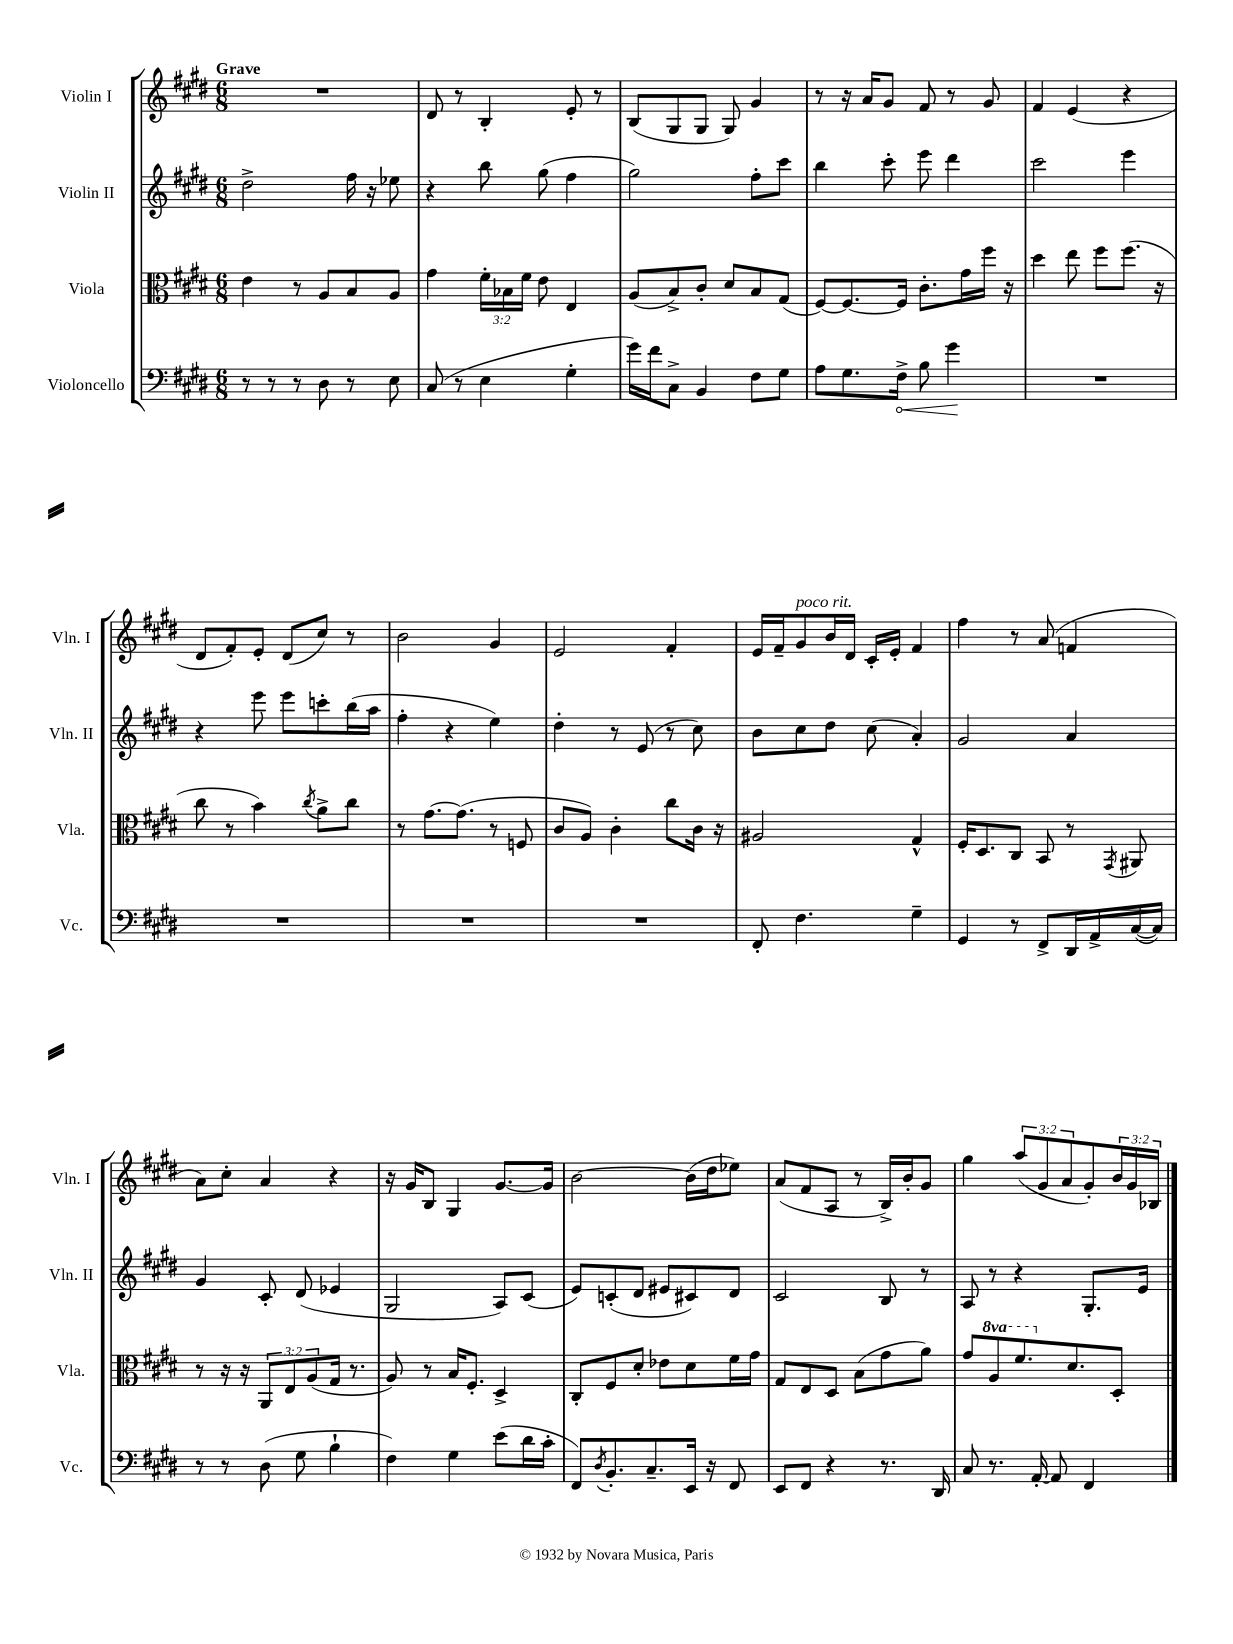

**kern	**kern	**kern	**kern
*staff4	*staff3	*staff2	*staff1
*clefF4	*clefC3	*clefG2	*clefG2
*k[f#c#g#d#]	*k[f#c#g#d#]	*k[f#c#g#d#]	*k[f#c#g#d#]
*M6/8	*M6/8	*M6/8	*M6/8
8r	4e\	2dd#^\	2.r
8r	.	.	.
8r	8r	.	.
8D#\	8A/L	.	.
8r	8B/	16ff#\	.
.	.	16r	.
8E\	8A/J	8ee-\	.
=	=	=	=
(8C#/	4g#\	4r	8d#/
8r	.	.	8r
4E\	24f#'\LL	8bb\	4B'/
.	24B-\	.	.
.	24f#\JJ	.	.
.	8e\	(8gg#\	.
4G#'\	4E/	4ff#\	8e'/
.	.	.	8r
=	=	=	=
16g#\LL)	(8A/L	2gg#\)	(8B/L
16f#\J	.	.	.
8C#^\J	8B^/)	.	8G#/
4BB/	8c#'/J	.	8G#/J
.	8d#/L	.	8G#/)
8F#\L	8B/	8ff#'\L	4g#/
8G#\J	(8G#/J	8ccc#\J	.
=	=	=	=
8A\L	[8F#/L)	4bb\	8r
8.G#\	8.F#/_	.	16r
.	.	.	16a/LK
.	.	8ccc#'\	8g#/J
16F#^\Jk	16F#/]Jk	.	.
8B\	8.c#'\L	8eee\	8f#/
4g#\	.	4ddd#\	8r
.	16g#\L	.	.
.	16ff#\JJ	.	8g#/
.	16r	.	.
=	=	=	=
2.r	4dd#\	2ccc#\	4f#/
.	8ee\	.	(4e/
.	8ff#\L	.	.
.	(8.ff#\J	4eee\	4r
.	16r	.	.
=	=	=	=
2.r	8cc#\	4r	8d#/L
.	8r	.	8f#'/)
.	4b\)	8eee\	8e'/J
.	.	8eee\L	(8d#/L
.	8qcc#/	.	.
.	8a^\L	8ccc'\	8cc#/J)
.	8cc#\J	(16bb\L	8r
.	.	16aa\JJ	.
=	=	=	=
2.r	8r	4ff#'\	2b\
.	[8.g#\L	.	.
.	.	4r	.
.	(8.g#\]J	.	.
.	8r	4ee\)	4g#/
.	8F/	.	.
=	=	=	=
2.r	8c#/L	4dd#'\	2e/
.	8A/J)	.	.
.	4c#'\	8r	.
.	.	(8e/	.
.	8cc#\L	8r	4f#'/
.	16c#\Jk	8cc#\)	.
.	16r	.	.
=	=	=	=
8FF#'/	2A#/	8b\L	16e/LL
.	.	.	16f#~/J
4.F#\	.	8cc#\	8g#/
.	.	8dd#\J	16b/L
.	.	.	16d#/JJ
.	.	(8cc#\	16c#'/LL
.	.	.	16e'/JJ
4G#~\	4G#^^/	4a'/)	4f#/
=	=	=	=
4GG#/	16F#'/LK	2g#/	4ff#\
.	8.D#/	.	.
8r	8C#/J	.	8r
8FF#^/L	8BB/	.	(8a/
16DD#/L	8r	4a/	4f/
16AA^/	.	.	.
.	8qGG#/	.	.
([16C#/	8AA#/	.	.
16C#/]JJ)	.	.	.
=	=	=	=
8r	8r	4g#/	8a\L)
8r	16r	.	8cc#'\J
.	16r	.	.
(8D#\	12AA/L	8c#'/	4a/
.	12E/	.	.
8G#\	.	(8d#/	.
.	(12A/	.	.
4B`\	16G#/Jk	4e-/	4r
.	8.r	.	.
=	=	=	=
4F#\)	8A/)	2G#/	16r
.	.	.	16g#/LK
.	8r	.	8B/J
4G#\	16B/LK	.	4G#/
.	8.F#'/J	.	.
(8e\L	4D#^/	8A/L)	[8.g#/L
16d#\L	.	(8c#/J	.
16c#'\JJ	.	.	16g#/]Jk
=	=	=	=
8FF#/L)	8C#'/L	8e/L)	[2b\
8qD#/	.	.	.
8.BB'/	8F#/	(8c'/	.
.	8d#'/J	8d#/J	.
8.C#~/	.	.	.
.	8e-\L	8e#/L	.
16EE/Jk	8d#\	8c#/)	(16b\]LL
16r	.	.	16dd#\J
8FF#/	16f#\L	8d#/J	8ee-\J)
.	16g#\JJ	.	.
=	=	=	=
8EE/L	8G#/L	2c#/	(8a/L
8FF#/J	8E/	.	8f#/
4r	8D#/J	.	8A/J
.	(8B\L	.	8r
8.r	8g#\	8B/	16B^/LL)
.	.	.	16b'/J
.	8a\J)	8r	8g#/J
16DD#/	.	.	.
=	=	=	=
8C#/	8g#/L	8A/	4gg#\
8.r	8a/	8r	.
.	8.ff#/	4r	(12aa/L
[16AA'/	.	.	.
.	.	.	12g#/
8AA/]	.	.	.
.	.	.	12a/
.	8.d#/	.	.
4FF#/	.	8.G#'/L	8g#'/)
.	8D#'/J	.	24b/L
.	.	.	24g#/
.	.	16e/Jk	.
.	.	.	24B-/JJ
==	==	==	==
*-	*-	*-	*-
